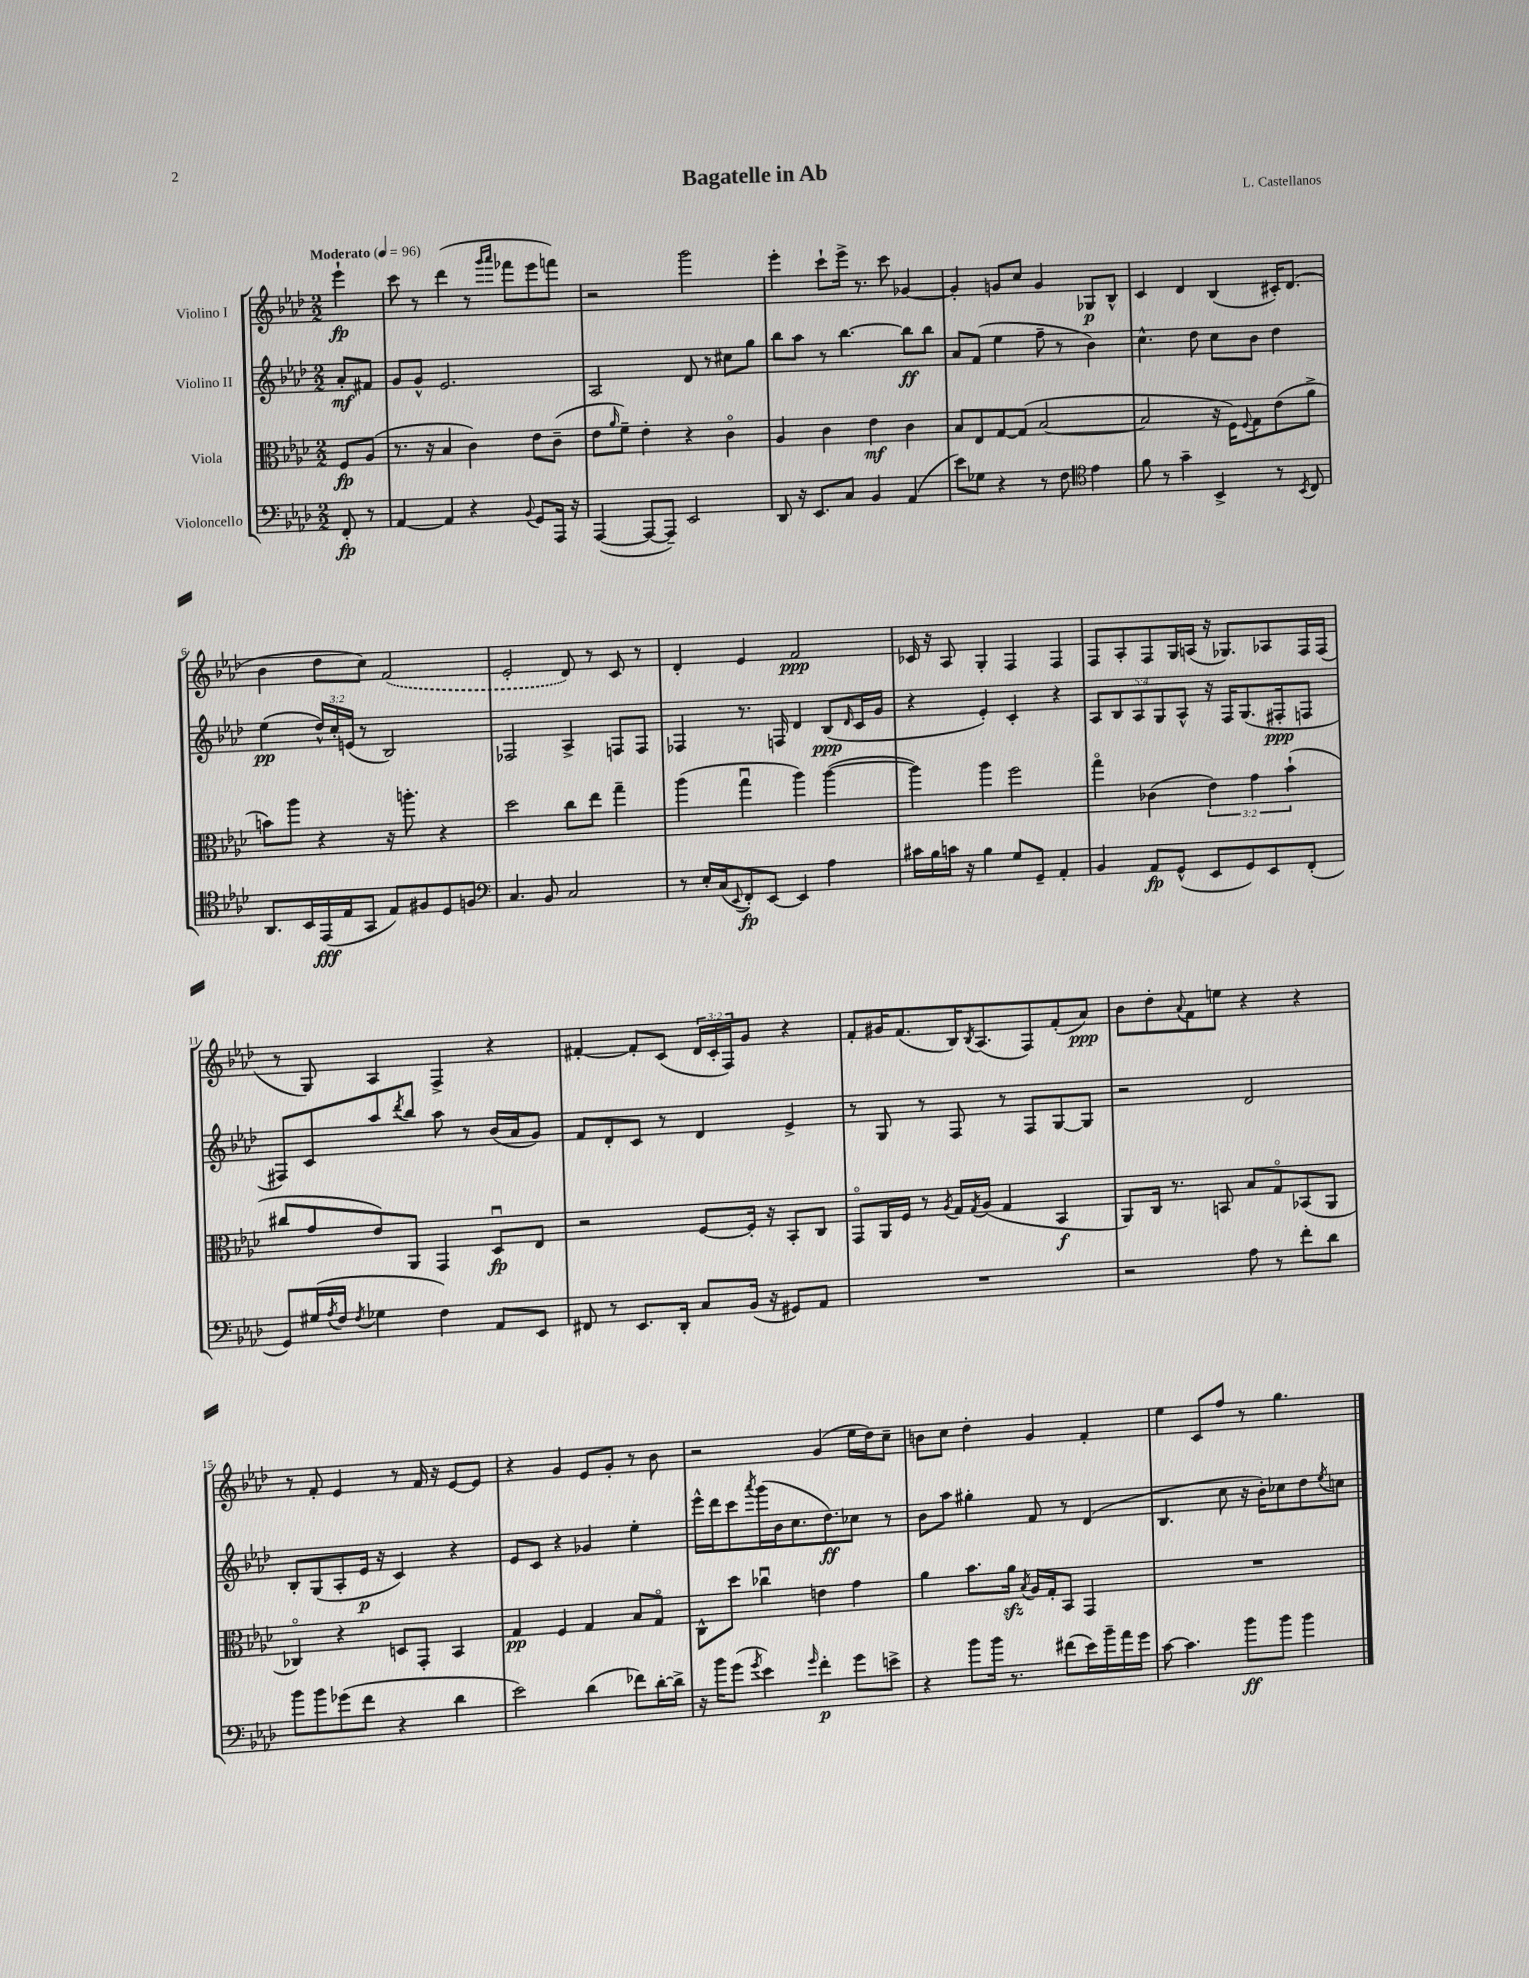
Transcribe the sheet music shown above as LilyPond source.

\header { title = "Bagatelle in Ab" composer = "L. Castellanos" }
<<
\new StaffGroup <<
\new Staff = "s0" \with { instrumentName = "Violino I" } {
    \clef treble \key aes \major \numericTimeSignature \time 2/2 \override Staff.TupletNumber.text = #tuplet-number::calc-fraction-text \partial 4 \tempo "Moderato" 4 = 96
    ees'''4-!\fp |
    c'''8 r8 des'''4( r8 \grace { g'''16 aes'''16 } fes'''8 ees'''8 f'''8) |
    r2 g'''2 |
    ees'''4-. c'''8-! ees'''16-> r8. c'''8 ges'4~ |
    ges'4-. g'8 c''8 g'4 ges8\p bes8-^ |
    c'4 des'4 bes4( cis'16-.) des'8.( |
    bes'4 des''8 c''8) \once \slurDashed f'2( |
    ees'2-. des'8) r8 c'8 r8 |
    des'4-. ees'4 f'2\ppp |
    ces'16 r16 aes8 g4-. f4 f4 |
    f8 aes8-. f8 g16 a16( r16 ges8.) aes8 f16 f16( |
    r8 g8) aes4 f4-> r4 |
    fis'4~-. fis'8-. c'8( \tuplet 3/2 { des'16 c'16-. f16) } g'8 r4 |
    f'8-. gis'16 f'8.( bes16) \acciaccatura { bes8 } aes8.( f8) f'8-.( aes'8\ppp) |
    bes'8 des''8-. \appoggiatura { aes'8 } f'8 e''8 r4 r4 |
    r8 f'8-. ees'4 r8 f'16 r16 ees'8~ ees'8 |
    r4 g'4 ees'8 g'8-. r8 bes'8 |
    r2 g'4( ees''16 des''16) c''8-- |
    b'8 c''8 des''4-. g'4 f'4-. |
    ees''4 c'8 f''8 r8 g''4. \bar "|." |
}
\new Staff = "s1" \with { instrumentName = "Violino II" } {
    \clef treble \key aes \major \numericTimeSignature \time 2/2 \override Staff.TupletNumber.text = #tuplet-number::calc-fraction-text \partial 4
    aes'8-.\mf fis'8 |
    g'8 g'8-^ ees'2. |
    aes2 des'8 r8 cis''8 g''8 |
    bes''8 aes''8 r8 bes''4.~ bes''8\ff bes''8 |
    aes'8 f'8( ees''4 f''8-- r8 bes'4) |
    c''4.-^ des''8 c''8 bes'8 des''4 |
    ees''4\pp( \tuplet 3/2 { des''16-^) c''16-. e'16( } r8 bes2) |
    fes2 aes4-> f8 f8 |
    fes4 r8. f16 des'4 bes8\ppp( \grace { des'16 } c'16 g'16 |
    r4 ees'4-.) c'4-. r4 |
    \tuplet 5/4 { aes8 bes8 aes8 g8 aes8-^ } r16 f16 g8.( fis16-.\ppp f8 |
    fis8) c'8 aes''8 \acciaccatura { des'''8 } bes''8 aes''8 r8 bes'16( aes'16 g'8) |
    f'8 des'8-. c'8 r8 des'4 ees'4-> |
    r8 g8 r8 f8 r8 f8 g8~ g8 |
    r2 des'2 |
    bes8-. g8( aes8-. ees'16\p r16 c'4) r4 |
    ees'8 c'8 r4 ges'4 ees''4-. |
    ees'''16-^ des'''16 c'''8 \acciaccatura { aes'''8 } g'''16( bes'16 c''8. des''8.\ff) ces''8 r8 |
    bes'8 aes''8 gis''4-. f'8 r8 des'4( |
    bes4. c''8 r16 bes'16-.) ces''8 des''8 \acciaccatura { ees''8 } c''8 \bar "|." |
}
\new Staff = "s2" \with { instrumentName = "Viola" } {
    \clef alto \key aes \major \numericTimeSignature \time 2/2 \override Staff.TupletNumber.text = #tuplet-number::calc-fraction-text \partial 4
    f8\fp aes8( |
    r8. r16 bes4 c'4) ees'8 c'8--( |
    ees'8 \grace { aes'16 } f'8--) ees'4-. r4 c'4\flageolet |
    aes4 c'4 ees'4\mf c'4 |
    bes8 ees8 g8~ g8( bes2~ |
    bes2 r16 f16) \appoggiatura { f8 } g8 ees'8( aes'8-> |
    b'8) aes''8 r4 r16 a''8.-. r4 |
    des''2 c''8 ees''8 g''4-- |
    aes''4( g''4\downbow aes''4) aes''4~( |
    aes''4) aes''4 f''2 |
    g''4\flageolet ces'4( \tuplet 3/2 { ees'4) g'4 bes'4-!( } |
    cis''8 g'8 ees'8) aes,8 g,4 des8\downbow\fp ees8 |
    r2 f8~ f16-. r16 bes,8-. c8 |
    g,8\flageolet aes,16 f16 r8 \acciaccatura { aes8 } g16 \acciaccatura { g8 } aes16( g4 bes,4\f |
    aes,8) c16 r8. b,8 bes8 g8\flageolet bes,8( aes,8 |
    ces4\flageolet) r4 d8 g,8-. bes,4 |
    g4\pp f4 g4 bes8 g8\flageolet |
    c8-^ des''8 ces''4\downbow e'4 g'4 |
    aes'4 bes'8. aes'16\sfz \acciaccatura { bes8 } aes16 g16-. bes,8 g,4 |
    R1 \bar "|." |
}
\new Staff = "s3" \with { instrumentName = "Violoncello" } {
    \clef bass \key aes \major \numericTimeSignature \time 2/2 \partial 4
    f,8-.\fp r8 |
    aes,4~ aes,4 r4 \appoggiatura { bes,8 } g,8 aes,,16 r16 |
    aes,,4~( aes,,8~ aes,,8--) ees,2 |
    des,8 r16 ees,8. c8 bes,4 aes,4( |
    ees'8) ges8 r4 r8 f8 \clef tenor ees'4 |
    f'8 r8 g'4-- bes,4-> r8 \acciaccatura { bes,8 } c8 |
    aes,8. bes,16 ees,16\fff( ees16 g,8 ees8) fis8 des8 f8 |
    \clef bass c4. bes,8 c2 |
    r8 ees16-. c16( \appoggiatura { ees,8 } f,8-.\fp) ees,8~ ees,4 aes4 |
    cis'16 bes16 c'16 r16 bes4 g8 g,8-- aes,4-. |
    bes,4 aes,8\fp g,8-^( ees,8 g,8) ees,8 f,8-.( |
    g,8) gis16( \acciaccatura { aes8 } f16 \acciaccatura { f8 } ges4 f4) aes,8 ees,8 |
    fis,8 r8 ees,8. des,16-. c8 bes,16( r16 gis,8) aes,8 |
    R1 |
    r2 aes8 r8 f'8-. des'8 |
    bes'8 bes'8 ges'8( f'8 r4 des'4 |
    ees'2) des'4( fes'8) des'16~-. des'16-> |
    r16 bes'16 g'8( \acciaccatura { g'8 } ees'4) \grace { g'16 } f'4-.\p g'8 e'8-> |
    r4 bes'8 bes'16 r8. fis'8( ees'16) bes'16-- aes'16 g'16 |
    c'8~ c'4. bes'8\ff bes'8 bes'4 \bar "|." |
}
>>
>>
